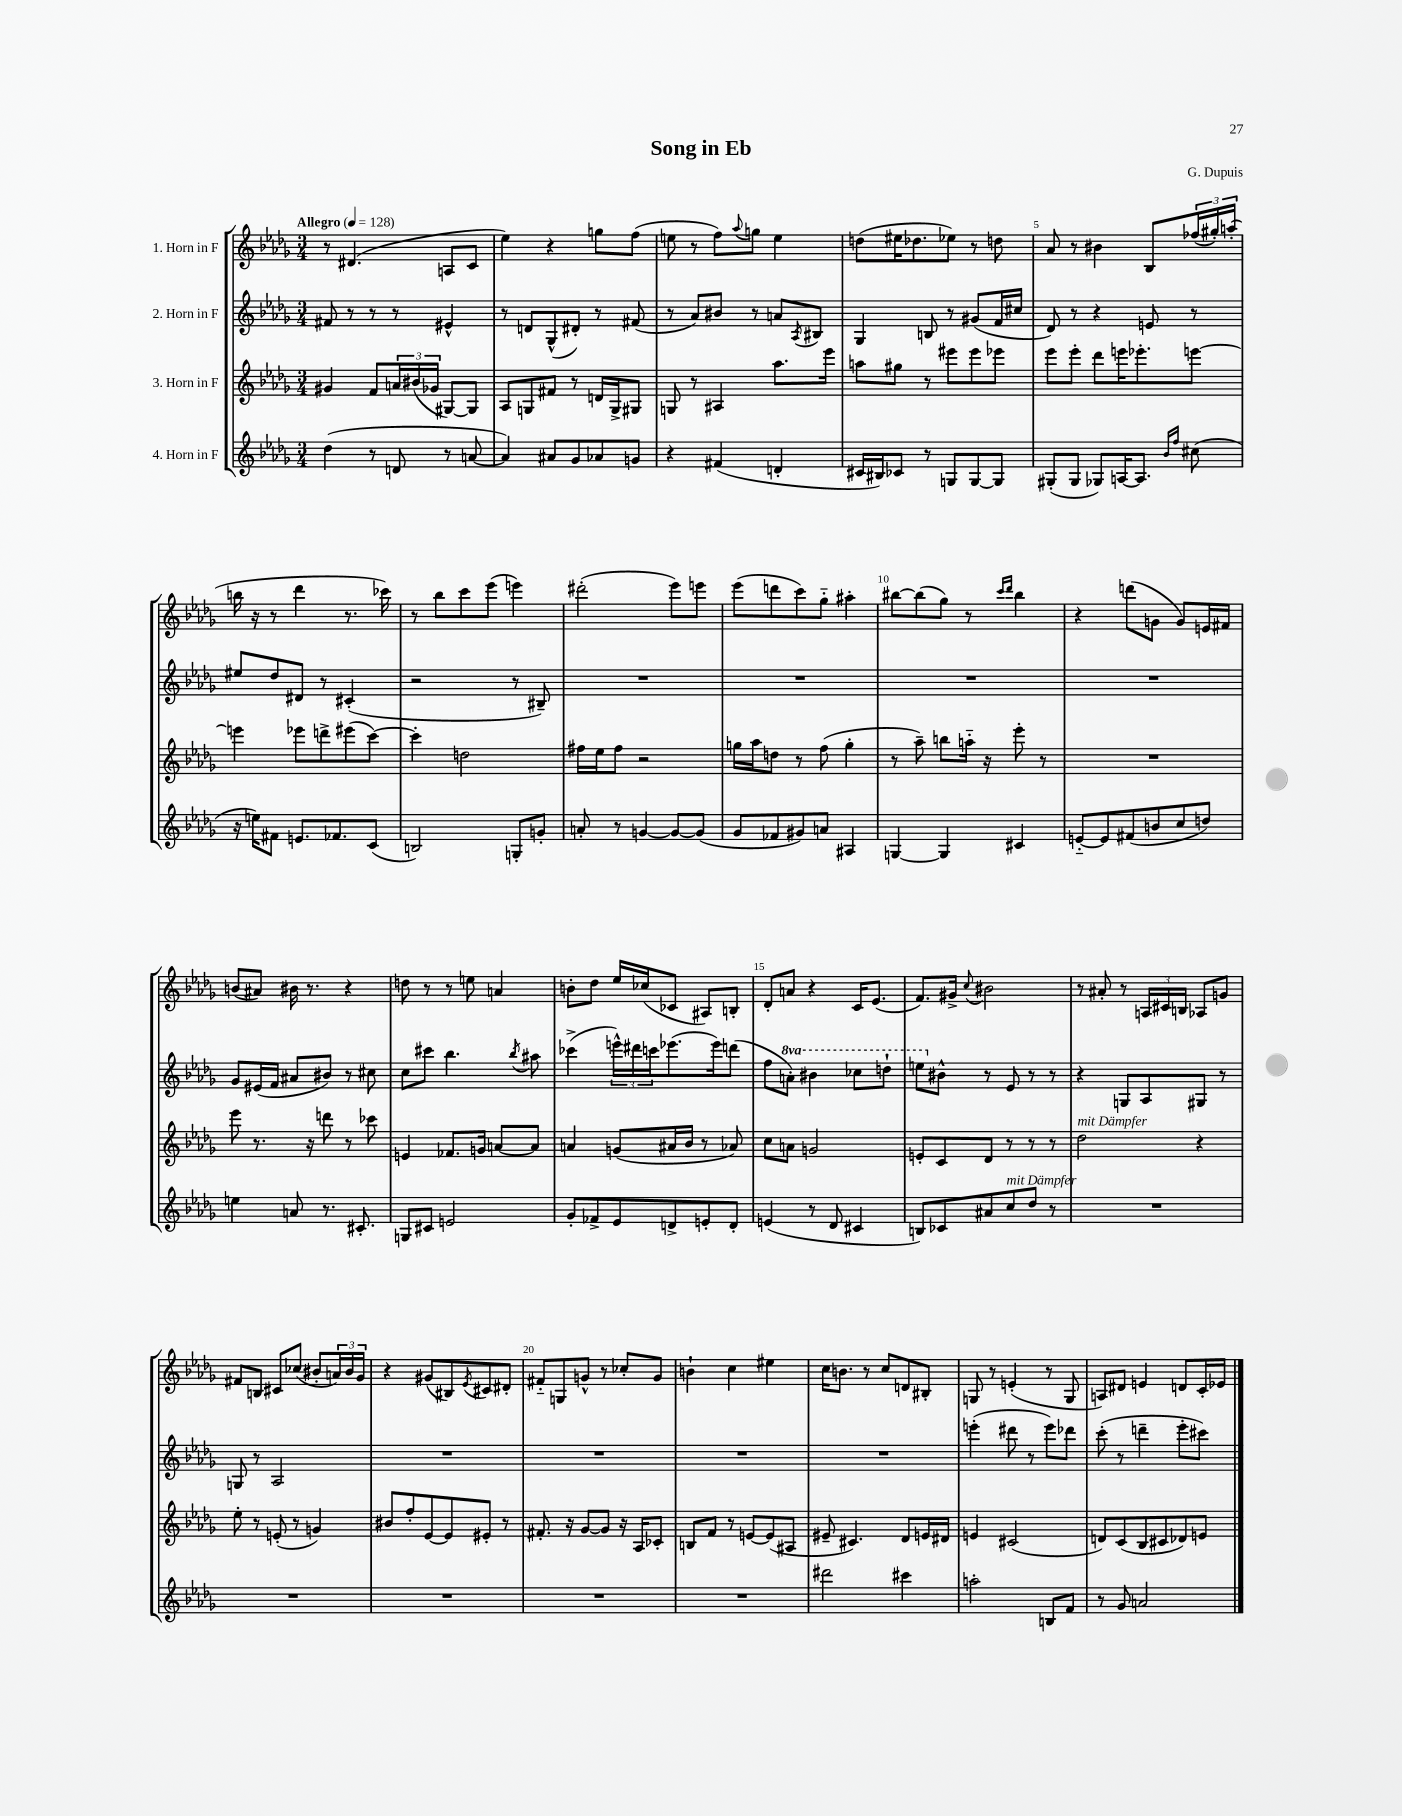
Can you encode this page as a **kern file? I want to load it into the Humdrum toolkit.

**kern	**kern	**kern	**kern
*part4	*part3	*part2	*part1
*staff4	*staff3	*staff2	*staff1
*I"4. Horn in F	*I"3. Horn in F	*I"2. Horn in F	*I"1. Horn in F
*clefG2	*clefG2	*clefG2	*clefG2
*k[b-e-a-d-g-]	*k[b-e-a-d-g-]	*k[b-e-a-d-g-]	*k[b-e-a-d-g-]
*M3/4	*M3/4	*M3/4	*M3/4
*MM128	*MM128	*MM128	*MM128
=1	=1	=1	=1
!	!	!	!LO:TX:a:B:t=Allegro
(4dd-\	4g#X/	8f#X/	8r
.	.	8r	(4.d#X/
8r	8f/L	8r	.
8dn/	24an/L	8r	.
.	(24b#X/	.	.
.	24g-X/JJ	.	.
8r	[8G#X/L)	4e#X^^/	8An/L
[8an/	8G#/J]	.	8c/J
=2	=2	=2	=2
4a/])	8A-/L	8r	4ee-\)
.	8Gn/	8dn/L	.
8a#X/L	8f#X/J	(8G-^^/	4r
8g-/	8r	8d#X'/J)	.
8a-X/	16dn/LL	8r	8ggn\L
.	16G^/J	.	.
8gn/J	8G#X/J	(8f#X/	(8ff\J
=3	=3	=3	=3
4r	8Gn/	8r	8een\
.	8r	8a-/L)	8r
(4f#X/	4A#X/	8b#X/J	8ff\L)
.	.	.	8qqaa-/
.	.	8r	8ggn\J
4dn'/	8.aa-\L	8an/L	4ee\
.	.	8qA-/	.
.	.	8B#X/J	.
.	16eee-\Jk	.	.
=4	=4	=4	=4
16c#X/LL	8aan\L	4G-/	(8ddn\L
16B#X/J)	.	.	.
8c-X/J	8gg#X\J	.	16ee#X\K
.	.	.	8.dd-X\
8r	8r	8Bn/	.
8Gn/L	8eee#X\L	8r	8ee-X\J)
[8G/	8eee#\	(8g#X/L	8r
8G/J]	8eee-X\J	16f/L	8ddn\
.	.	16cc#X/JJ	.
=5	=5	=5	=5
(8G#X'/L	8eee-\L	8d-/)	8a-/
8G#/J	8eee-'\J	8r	8r
8G-X/L)	8ddd-\L	4r	4b#X\
[16An/K	16eeen\K	.	.
8.A/J]	8.eee-X'\	.	.
.	.	8en/	8B-/L
16qqb-/LL	.	.	.
16qqff/JJ	.	.	.
(8cc#X\	[8eeen\J	8r	(24ff-X/L
.	.	.	24gg#X'/)
.	.	.	(24aan'/JJ
!!LO:LB:g=z
=6	=6	=6	=6
16r	4eeen\]	8ee#X/L	16bbn\
16een\KL)	.	.	16r
8f#X\J	.	8dd-/	8r
8.en/L	8eee-X\L	8d#X/J	4ddd-\
.	8dddn^\	8r	.
8.f-X/	.	.	.
.	(8eee#X\	(4c#X'/	8.r
(8c/J	[8ccc\J)	.	.
.	.	.	16ccc-X\)
=7	=7	=7	=7
2Bn/)	4ccc'\]	2r	8r
.	.	.	8bb-\L
.	2ddn\	.	8ccc\
.	.	.	(8eee-\J
8Gn'/L	.	8r	4eeen\)
8gn'/J	.	8B#X~/)	.
=8	=8	=8	=8
8an'/	16ff#X\LL	2.r	(2ddd#X'\
.	16ee-\J	.	.
8r	8ff#\J	.	.
[4gn/	2r	.	.
8g/L_	.	.	8eee-\L)
(8g/J]	.	.	8eeen\J
=9	=9	=9	=9
8g-/L	16ggn\LL	2.r	(8eee-\L
.	16aa-\J	.	.
8f-X/	8ddn\J	.	8dddn\
8g#X/)	8r	.	8ccc\)
8an/J	(8ff\	.	8gg-\J
4A#X/	4gg'\	.	4aa#X'\
=10	=10	=10	=10
[4Gn/	8r	2.r	[8bb#X\L
.	8aa-~\)	.	(8bb#\]
4G/]	8bbn\L	.	8gg-\J)
.	16aan\Jk	.	8r
.	16r	.	.
.	.	.	16qqccc/LL
.	.	.	16qqddd-/JJ
4c#X/	8eee-'\	.	4bb#\
.	8r	.	.
=11	=11	=11	=11
[8en/L	2.r	2.r	4r
8e/]	.	.	.
(8f#X/	.	.	(8dddn\L
8bn/	.	.	8gn\J
8cc/	.	.	8g/L)
8ddn/J)	.	.	16en/L
.	.	.	16f#X/JJ
!!LO:LB:g=z
=12	=12	=12	=12
4een\	8eee-\	8g-/L	(8bn/L
.	8.r	(16e#X/L	8a#X/J)
.	.	16f/JJ	.
8an/	.	8a#X/L	16b#X\
.	16r	.	8.r
8.r	8dddn\	8b#X/J)	.
.	8r	8r	4r
8.c#X'/	.	.	.
.	8ccc-X\	8cc#X\	.
=13	=13	=13	=13
8Gn/L	4en/	8cc\L	8ddn\
8c#X/J	.	8ccc#X\J	8r
2en/	8.f-X/L	4.bb-\	8r
.	.	.	8een\
.	16gn/Jk	.	.
.	[8an/L	.	4an/
.	.	8qbb-/	.
.	8a/J]	8aa#X\	.
=14	=14	=14	=14
8g-'/L	4an/	(4ccc-X^\	8bn'\L
8f-X^/	.	.	8dd-\J
8e-/	(8gn/L	24eeen^^\LL)	16ee-/LL
.	.	24ddd#X\	.
.	.	.	(16cc-X/J
.	.	24cccn\J	.
8dn^/	16a#X/L	(8.eee-X\	8c-X/J
.	16b-/JJ	.	.
8en'/	8r	.	8A#X/L)
.	.	16eee-\k)	.
8d'/J	8a-X/)	(8dddn\J	8Bn'/J
=15	=15	=15	=15
(4en/	8cc\L	8ff\L	8d-'/L
*	*	*8va	*
.	8an\J	8aan'\J)	8an/J
8r	2gn/	4bb#X\	4r
8d-/	.	.	.
4c#X/	.	8ccc-X\L	16c/KL
.	.	.	(8.e-/J
.	.	8dddn`\J	.
=16	=16	=16	=16
8Bn/L)	8en'/L	8eeen\L	8.f/L)
*	*	*X8va	*
8c-X/	8c/	8b#X^^\J	.
.	.	.	16g#X^/Jk
.	.	.	8qqcc/
8a#X/	8d-/J	8r	2b#X\
!LO:TX:a:i:t=mit Dämpfer	!	!	!
8cc/	8r	8e-/	.
8dd-/J	8r	8r	.
8r	8r	8r	.
=17	=17	=17	=17
!	!LO:TX:a:i:t=mit Dämpfer	!	!
2.r	2dd-\	4r	8r
.	.	.	8a#X'/
.	.	8Gn/L	8r
.	.	8A-/	24An/LL
.	.	.	24c#X/
.	.	.	24Bn/JJ
.	4r	8G#X/J	8A-X/L
.	.	8r	8gn/J
!!LO:LB:g=z
=18	=18	=18	=18
2.r	8ee-'\	8Gn/	8f#X/L
.	8r	8r	8Bn/J
.	(8en'/	2A-/	8c#X/L
.	8r	.	(8cc-X/J
.	4gn/)	.	8b#X'/L
.	.	.	24an/L)
.	.	.	24b#/
.	.	.	24g-/JJ
=19	=19	=19	=19
2.r	8b#X/L	2.r	4r
.	8ff'/	.	.
.	[8e-/	.	(8g#X/L
.	8e-/]	.	8B#X/)
.	.	.	8qe-/
.	8e#X'/J	.	8c#X/
.	8r	.	8d#X'/J
=20	=20	=20	=20
2.r	8.f#X'/	2.r	8f#X/L
.	.	.	8Gn/
.	16r	.	.
.	[8g-/L	.	8gn^^/J
.	8g-/J]	.	8r
.	16r	.	8cc-X'/L
.	16A-/KL	.	.
.	8c-X'/J	.	8g/J
=21	=21	=21	=21
2.r	8Bn/L	2.r	4bn`\
.	8f/J	.	.
.	8r	.	4cc\
.	[8en/L	.	.
.	(8e/]	.	4ee#X\
.	8A#X/J	.	.
=22	=22	=22	=22
2ddd#X\	8e#X~/	2.r	16cc\KL
.	.	.	8.bn\J
.	4.c#X/)	.	.
.	.	.	8r
.	.	.	8cc/L
4ccc#X\	8d-/L	.	8dn/
.	16en/L	.	8B#X'/J
.	16d#X/JJ	.	.
=23	=23	=23	=23
2aan'\	4en/	(4eeen'\	8Gn/
.	.	.	8r
.	(2c#X/	8ddd#X\	(4en'/
.	.	8r	.
8Bn/L	.	8eee\L)	8r
8f/J	.	8ddd-X\J	8G/
=24	=24	=24	=24
8r	8dn/L)	(8ccc'\	8An/L)
8g-/	(8c/	8r	8d#X/J
2an/	8B-/	4dddn~\	4en/
.	8c#X/	.	.
.	8d-X/)	8eee-'\L	8dn/L
.	8en/J	8ccc#X\J)	16c'/L
.	.	.	16e-X/JJ
==	==	==	==
*-	*-	*-	*-
